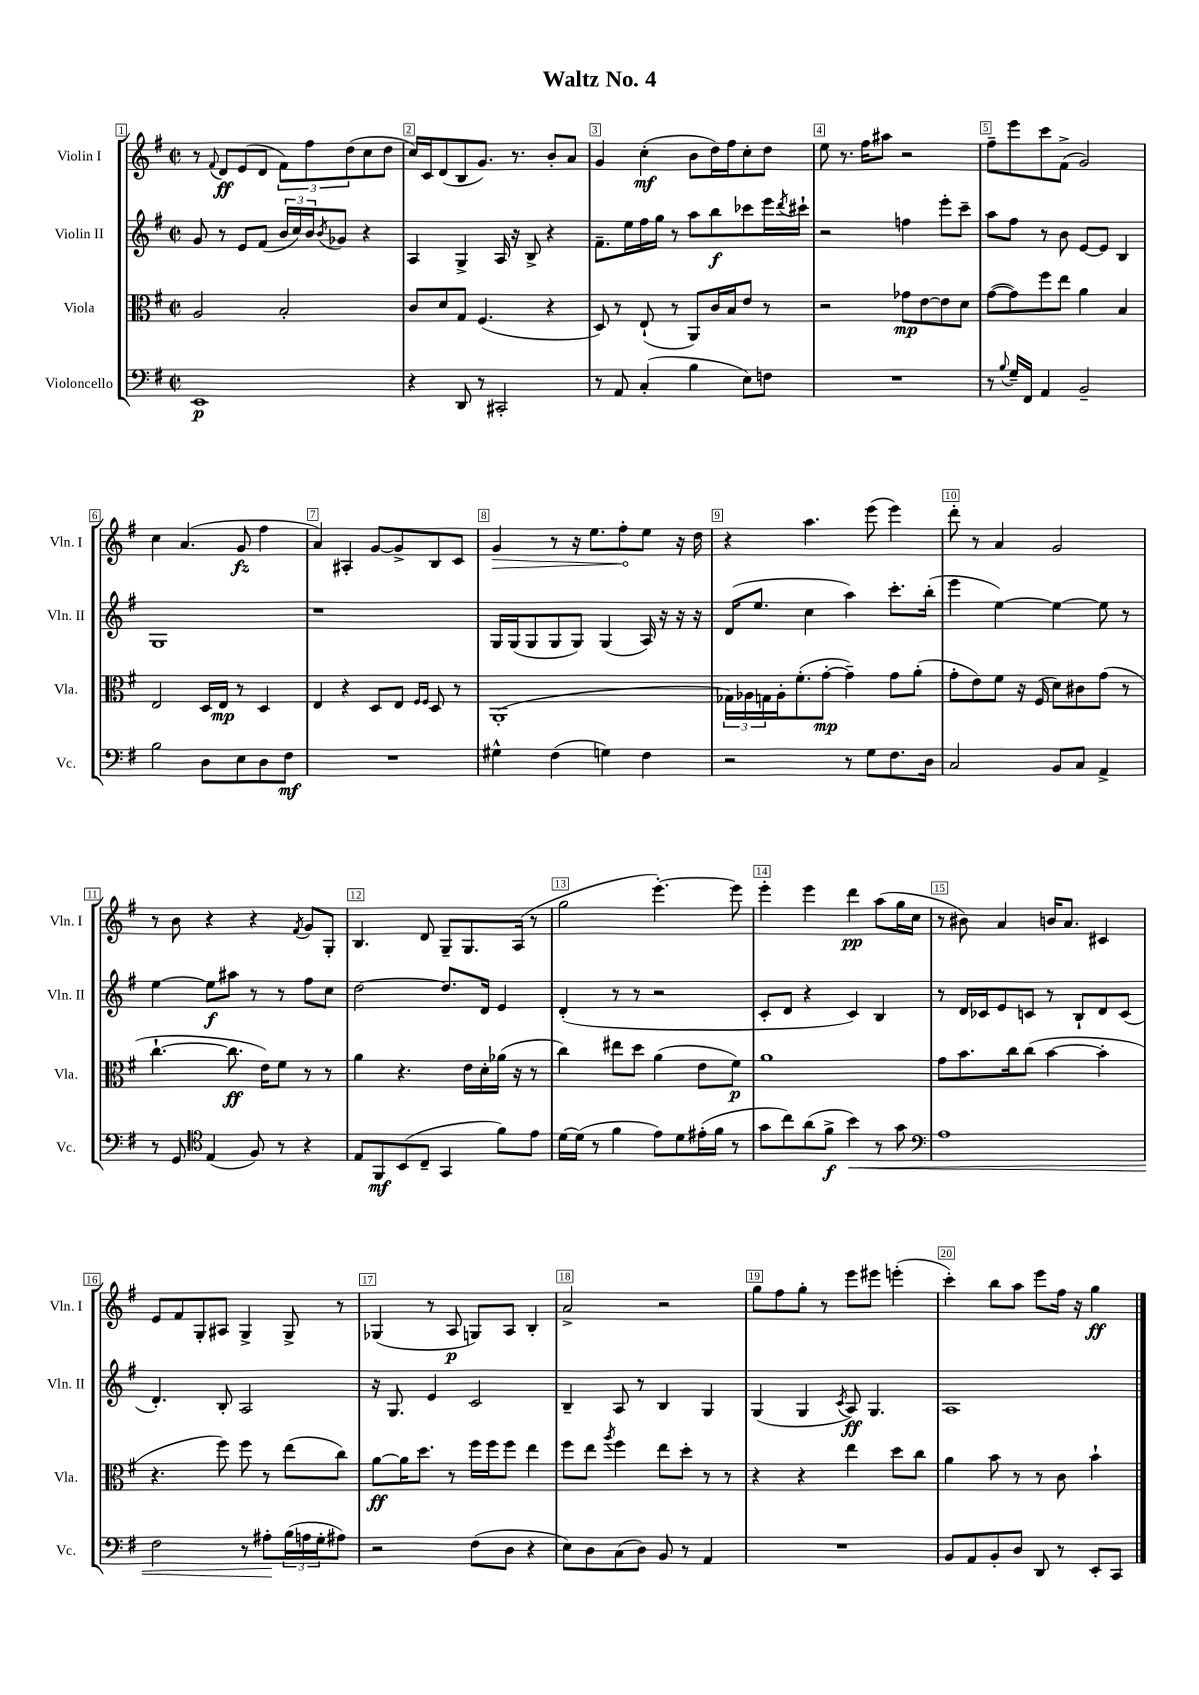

**kern	**kern	**kern	**kern
*staff4	*staff3	*staff2	*staff1
*clefF4	*clefC3	*clefG2	*clefG2
*k[f#]	*k[f#]	*k[f#]	*k[f#]
*M2/2	*M2/2	*M2/2	*M2/2
*met(c|)	*met(c|)	*met(c|)	*met(c|)
1EE	2A	8g	8r
.	.	.	8qqf#
.	.	8r	8d
.	.	8e	(8e
.	.	(8f#	8d
.	2B'	24b	12f#)
.	.	24cc)	.
.	.	24b	12ff#
.	.	8qb	.
.	.	8g-	.
.	.	.	(12dd
.	.	4r	8cc
.	.	.	8dd
=	=	=	=
4r	8c	4A	16cc)
.	.	.	16c
.	8d	.	(8d
8DD	8G	4G^	8B
8r	(4.F#	.	8.g)
2CC#'	.	16A	.
.	.	16r	8.r
.	.	8B^	.
.	4r	4r	8b'
.	.	.	8a
=	=	=	=
8r	8D)	8.f#~	4g
8AA	8r	.	.
.	.	16ee	.
(4C'	(8E`	16ff#	(4cc'
.	.	16gg	.
.	8r	8r	.
4B	8AA)	8aa	8b
.	16c	8bb	16dd)
.	16B	.	16ff#
8E)	8e	8ccc-	8cc'
8F	8r	16eee	8dd
.	.	8qddd	.
.	.	16ccc#`	.
=	=	=	=
1r	2r	2r	8ee
.	.	.	8.r
.	.	.	16ff#
.	.	.	8aa#
.	8g-	4ff	2r
.	[8e	.	.
.	8e]	8eee'	.
.	8d	8ccc~	.
=	=	=	=
8r	([8g	8aa	8ff#~
8qqB	.	.	.
16G~	8g])	8ff#	8eee
16FF#	.	.	.
4AA	8ff#	8r	8ccc
.	8ee	8b	(8f#^
2BB~	4a	[8e	2g)
.	.	8e]	.
.	4B	4B	.
=	=	=	=
2B	2E	1G	4cc
.	.	.	(4.a
8D	16D	.	.
.	16E	.	.
8E	8r	.	8g
8D	4D	.	4ff#
8F#	.	.	.
=	=	=	=
1r	4E	1r	4a)
.	4r	.	4A#'
.	8D	.	[8g
.	8E	.	8g^]
.	16qqF#	.	.
.	16qqF#	.	.
.	8D	.	8B
.	8r	.	8c
=	=	=	=
4G#^^	(1AA'	16G	4g
.	.	(16G	.
.	.	8G	.
(4F#	.	8G	8r
.	.	8G)	16r
.	.	.	8.ee
4G)	.	(4G	.
.	.	.	8ff#'
4F#	.	16A)	8ee
.	.	16r	.
.	.	16r	16r
.	.	16r	16dd
=	=	=	=
2r	24G-)	(16d	4r
.	24A-	.	.
.	.	8.ee	.
.	24G	.	.
.	16A-'	.	.
.	(8.f#'	.	.
.	.	4cc	4.aa
.	[8g'	.	.
8r	4g~])	4aa)	.
8G	.	.	(8eee
8.F#	8g	8.ccc'	4eee)
.	(8a'	.	.
16D	.	(16bb'	.
=	=	=	=
2C	8g'	4eee	8ddd'
.	8e)	.	8r
.	8f#	[4ee)	4a
.	16r	.	.
.	(16F#	.	.
8BB	8d)	4ee_	2g
8C	8c#	.	.
4AA^	(8g	8ee]	.
.	8r	8r	.
=	=	=	=
8r	[4.cc`	[4ee	8r
8GG	.	.	8b
*clefC4	*	*	*
(4E	.	8ee]	4r
.	8.cc]	8aa#	.
8F#)	.	8r	4r
.	16e)	.	.
8r	8f#	8r	.
.	.	.	8qf#
4r	8r	8ff#	8g
.	8r	8cc	8G'
=	=	=	=
8E	4a	[2dd	4.B
8FF#	.	.	.
(8BB	4.r	.	.
8C~	.	.	8d
4GG	.	8.dd]	8G~
.	16e	.	8.G
.	16d'	16d	.
8f#)	(16a-	4e	.
.	16r	.	(16A
8e	8r	.	8r
=	=	=	=
[16d	4cc)	(4d'	2gg
(16d]	.	.	.
8r	.	.	.
4f#	8ee#	8r	.
.	8dd	8r	.
8e)	(4a	2r	[4.eee')
8d	.	.	.
(16e#'	8e	.	.
16f#	.	.	.
8r	8f#)	.	8eee]
=	=	=	=
8g	1a	8c'	4eee'
8cc)	.	8d	.
(8a	.	4r	4eee
8f#^	.	.	.
4b)	.	4c)	4ddd
8r	.	4B	(8aa
8g	.	.	16gg
.	.	.	16cc
=	=	=	=
*clefF4	*	*	*
1A	8g	8r	8r
.	8.b	16d	8b#)
.	.	16c-	.
.	.	8e	4a
.	16cc	.	.
.	(8cc	8c	.
.	[4b	8r	16b
.	.	.	8.a
.	.	8B`	.
.	4b']	8d	4c#
.	.	(8c	.
=	=	=	=
2F#	4.r	4.d')	8e
.	.	.	8f#
.	.	.	8G'
.	8ff#)	8B'	8A#
8r	8ff#	2A	4G^
8A#'	8r	.	.
(24B	(8ee	.	8G^
24A	.	.	.
24G'	.	.	.
8A#)	8cc)	.	8r
=	=	=	=
2r	[8a	16r	(4G-
.	.	8.G	.
.	16a]	.	.
.	8.dd	.	.
.	.	4e	8r
.	8r	.	8A
(8F#	16ff#	2c	8G)
.	16ff#	.	.
8D	8ff#	.	8A
4r	4ee	.	4B'
=	=	=	=
8E)	8ff#	4B~	2a^
8D	8ee	.	.
.	8qaa	.	.
(8C	4ff#	8A	.
8D)	.	8r	.
8BB	8ee	4B	2r
8r	8dd'	.	.
4AA	8r	4G	.
.	8r	.	.
=	=	=	=
1r	4r	(4G	8gg
.	.	.	8ff#
.	4r	4G	8gg'
.	.	.	8r
.	.	8qc	.
.	4ee	8A)	8eee
.	.	4.G	8eee#
.	8dd	.	(4eee'
.	8cc	.	.
=	=	=	=
8BB	4a	1A	4ccc')
8AA	.	.	.
8BB'	8b	.	8bb
8D	8r	.	8aa
8DD	8r	.	8eee
8r	8c	.	16ff#
.	.	.	16r
8EE'	4b`	.	4gg
8CC	.	.	.
==	==	==	==
*-	*-	*-	*-
